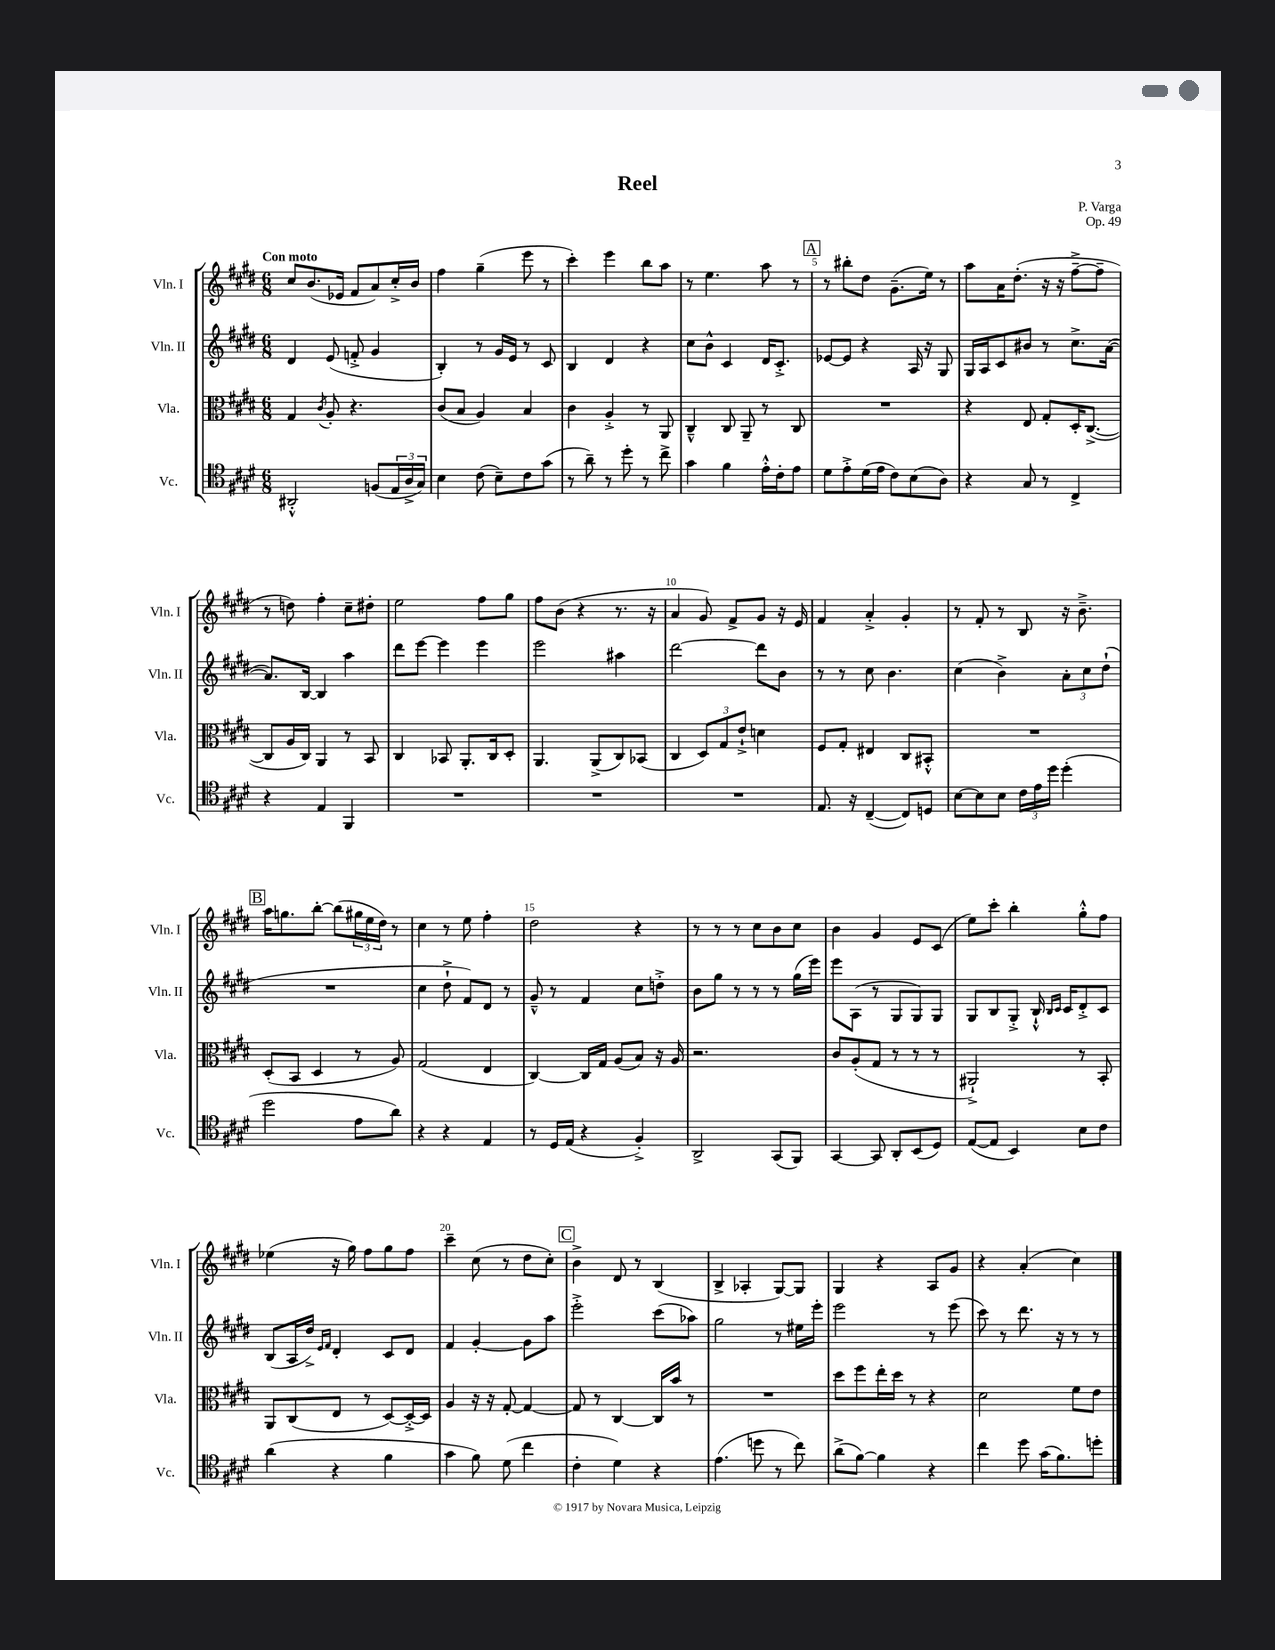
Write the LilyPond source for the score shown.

\header { title = "Reel" composer = "P. Varga" opus = "Op. 49" }
<<
\new StaffGroup <<
\new Staff = "s0" \with { instrumentName = "Vln. I" shortInstrumentName = "Vln. I" } {
    \clef treble \key e \major \numericTimeSignature \time 6/8 \tempo "Con moto"
    cis''8 b'8.( ees'16 fis'8 a'8) cis''16-.-> b'16 |
    fis''4 gis''4--( e'''8 r8 |
    cis'''4-.) e'''4 b''8 a''8 |
    r8 e''4. a''8 r8 |
    \mark \markup { \box "A" } r8 bis''8-. dis''8 gis'8.--( e''16) r8 |
    a''8 a'16 dis''8.-.( r16 r16 fis''8~---> fis''8-- |
    r8 d''8) fis''4-. cis''8-- dis''8-. |
    e''2 fis''8 gis''8 |
    fis''8 b'8( r4 r8. r16 |
    a'4 gis'8) fis'8-> gis'8 r16 e'16 |
    fis'4 a'4-.-> gis'4-. |
    r8 fis'8-. r8 b8 r16 b'8.---> |
    \mark \markup { \box "B" } a''16 g''8. b''8~-. b''8( \tuplet 3/2 { gis''16 e''16 dis''16) } r8 |
    cis''4 r8 e''8 fis''4-. |
    dis''2 r4 |
    r8 r8 r8 cis''8 b'8 cis''8 |
    b'4 gis'4 e'8 cis'8( |
    e''8) cis'''8-. b''4-. gis''8-.-^ fis''8 |
    ees''4( r16 gis''16) fis''8 gis''8 fis''8 |
    cis'''4-- cis''8( r8 dis''8 cis''8-.) |
    \mark \markup { \box "C" } b'4-> dis'8 r8 b4( |
    b4-> aes4-. gis8~) gis8 |
    gis4 r4 a8 gis'8 |
    r4 a'4-.( cis''4) \bar "|." |
}
\new Staff = "s1" \with { instrumentName = "Vln. II" shortInstrumentName = "Vln. II" } {
    \clef treble \key e \major \numericTimeSignature \time 6/8
    dis'4 e'8( f'8-.-> gis'4 |
    b4-.) r8 gis'16 e'16 r8 cis'8 |
    b4 dis'4 r4 |
    cis''8 b'8-^ cis'4 dis'16 cis'8.-.-> |
    \mark \markup { \box "A" } ees'8~ ees'8 r4 a16 r16 gis8 |
    gis16 a16 cis'8 bis'8 r8 cis''8.-> a'16~( |
    a'8.) b16~ b4 a''4 |
    dis'''8 e'''8~ e'''4 e'''4 |
    e'''2 ais''4 |
    dis'''2~ dis'''8 b'8 |
    r8 r8 cis''8 b'4. |
    cis''4( b'4->) \tuplet 3/2 { a'8-. cis''8 dis''8-!( } |
    \mark \markup { \box "B" } R2. |
    cis''4 dis''8-!-> fis'8) dis'8 r8 |
    gis'8---^ r8 fis'4 cis''8 d''8-.-> |
    b'8 gis''8 r8 r8 r8 gis''16( e'''16) |
    e'''8 a8( r8 gis8 gis8) gis8 |
    gis8 b8 gis8-.-> b16-!-^ \grace { b16 cis'16 } cis'16 dis'8-.-> cis'8 |
    b8( a16 dis''16->) \grace { e'16 fis'16 } dis'4-. cis'8 dis'8 |
    fis'4 gis'4~-. gis'8 a''8 |
    \mark \markup { \box "C" } e'''2-.-> cis'''8( aes''8) |
    gis''2 r8 eis''16 e'''16-. |
    e'''2 r8 e'''8( |
    cis'''8) r8 dis'''8. r16 r8 r8 \bar "|." |
}
\new Staff = "s2" \with { instrumentName = "Vla." shortInstrumentName = "Vla." } {
    \clef alto \key e \major \numericTimeSignature \time 6/8
    gis4 \acciaccatura { cis'8 } a8-. r4. |
    cis'8( b8 a4) b4 |
    cis'4 a4-.-> r8 a,8 |
    cis4---^ cis8 a,8-- r8 cis8 |
    \mark \markup { \box "A" } R2. |
    r4 e8 gis8-. dis16-. cis8.~->( |
    cis8 a16 cis16) a,4 r8 b,8 |
    cis4 bes,8 a,8.-. cis16 dis8-. |
    a,4. a,8->( cis8) bes,8( |
    cis4 \tuplet 3/2 { dis8) gis8 e'8-!-> } d'4 |
    fis8 gis8-. eis4 cis8 bis,8-.-^ |
    R2. |
    \mark \markup { \box "B" } dis8-.( b,8 dis4 r8 a8) |
    gis2( e4 |
    cis4~) cis16 gis16 a8( b8) r16 a16 |
    r2. |
    cis'8 a8-.( gis8 r8 r8 r8 |
    ais,2-!->) r8 b,8-. |
    a,8 cis8( e8 r8 dis8~) dis16~-.-> dis16 |
    a4 r16 r16 gis8~-. gis4~ |
    \mark \markup { \box "C" } gis8 r8 cis4~ cis16 b'16 r8 |
    R2. |
    dis''8 fis''8 e''16-. dis''16 r8 r4 |
    dis'2 fis'8 e'8 \bar "|." |
}
\new Staff = "s3" \with { instrumentName = "Vc." shortInstrumentName = "Vc." } {
    \clef tenor \key e \major \numericTimeSignature \time 6/8
    ais,2-.-^ f8( \tuplet 3/2 { e16 a16-> gis16) } |
    b4 cis'8( b8--) cis'8 gis'8( |
    r8 a'8--) r8 dis''8-. r8 cis''8-> |
    gis'4 fis'4 e'16-.-^ cis'16-. e'8 |
    \mark \markup { \box "A" } dis'8 e'8-.-> dis'16( e'16 cis'8) b8( a8) |
    r4 gis8 r8 cis4-> |
    r4 e4 fis,4 |
    R2. |
    R2. |
    R2. |
    e8. r16 cis4~--( cis8) d8 |
    b8~ b8 b8 \tuplet 3/2 { cis'16 e'16 dis''16 } dis''4-.( |
    \mark \markup { \box "B" } dis''2 e'8 a'8) |
    r4 r4 e4 |
    r8 dis16 e16( r4 fis4-.->) |
    a,2-> gis,8( fis,8) |
    gis,4~ gis,8 a,8-. b,8( dis8) |
    e8~( e8 b,4) b8 cis'8 |
    a'4( r4 fis'4 |
    gis'4 fis'8) dis'8( cis''4 |
    \mark \markup { \box "C" } cis'4-. dis'4) r4 |
    e'4.( d''8 r8 cis''8) |
    a'8->( fis'8~) fis'4 r4 |
    cis''4 dis''8 gis'16( fis'8.) d''8-. \bar "|." |
}
>>
>>
\layout { \context { \Score \override BarNumber.break-visibility = ##(#f #t #t) barNumberVisibility = #(every-nth-bar-number-visible 5) } }
